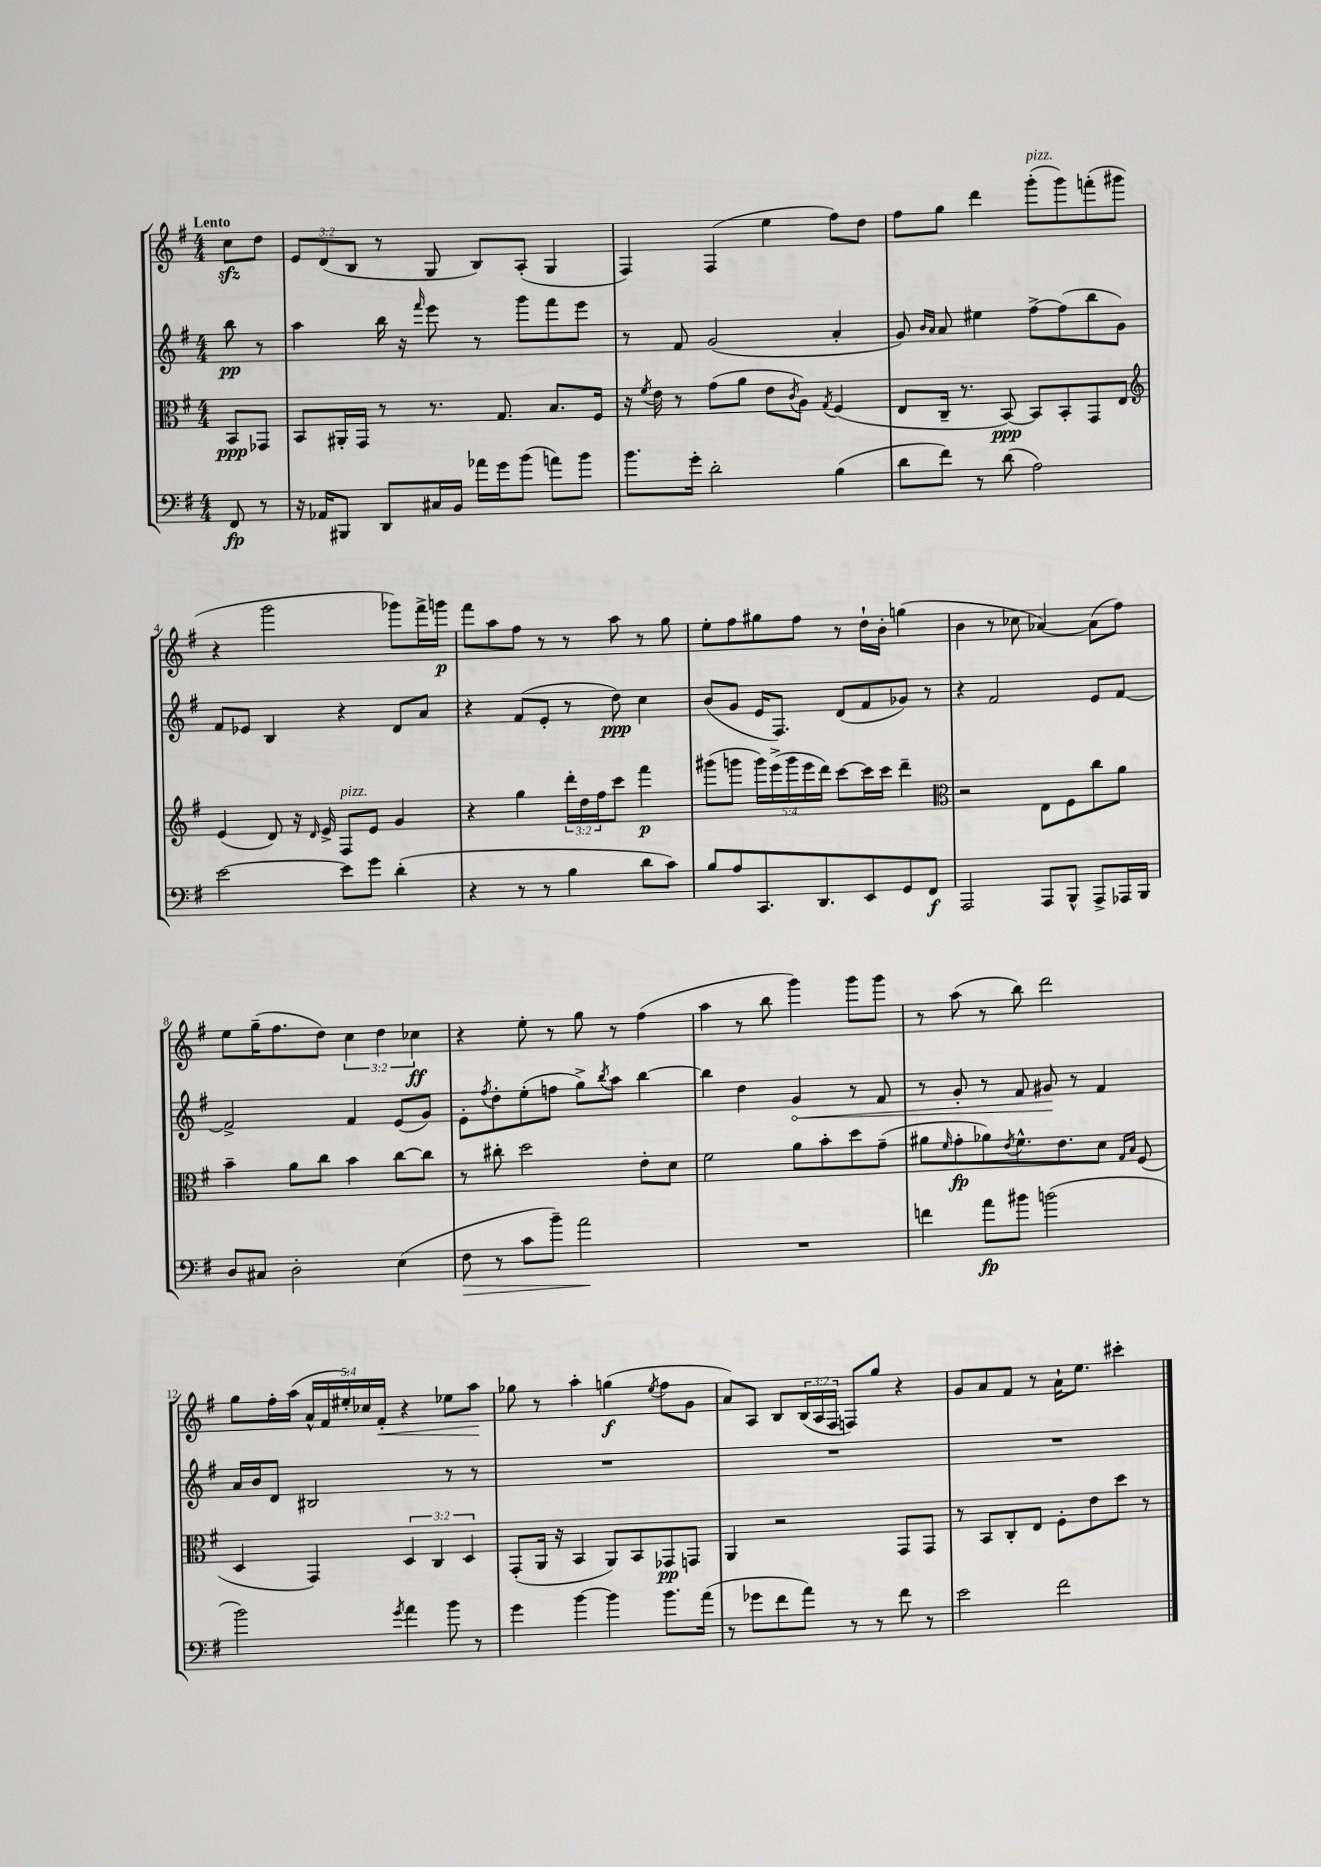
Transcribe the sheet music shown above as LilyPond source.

<<
\new StaffGroup <<
\new Staff = "s0" {
    \clef treble \key g \major \numericTimeSignature \time 4/4 \override Staff.TupletNumber.text = #tuplet-number::calc-fraction-text \partial 4 \tempo "Lento"
    c''8\sfz d''8 |
    \tuplet 3/2 { e'8 d'8( b8 } r8 g8 b8) a8-.( g4 |
    fis4) fis4( e''4 fis''8) d''8 |
    fis''8 g''8 d'''4 g'''8-.^\markup { \italic "pizz." }( g'''8) f'''8-.( gis'''8 |
    r4 g'''2 ges'''8) fis'''16-> g'''16\p |
    fis'''8 a''8 fis''8 r8 r8 a''8 r8 g''8 |
    e''8-. fis''8 gis''8 fis''8 r8 d''16-! b'16-. g''4( |
    b'4 r8 ces''8 aes'4~) aes'8( fis''8) |
    e''8 g''16--( fis''8. d''8) \tuplet 3/2 { c''4 d''4 ces''4\ff } |
    r4 e''8-. r8 g''8 r8 fis''4( |
    a''4 r8 b''8 g'''4) g'''8 g'''8 |
    r8 a''8( r8 b''8) d'''2 |
    g''8 fis''16-. a''16( \tuplet 5/4 { a'16-^ fis'16 eis''16-.) ces''16 fis'16-.\< } r4 ees''8 a''8\! |
    ges''8 r8 a''4-. g''4\f( \acciaccatura { e''8 } fis''8 g'8 |
    a'8) a8 b8 \tuplet 3/2 { b16( a16 fis16 } f8) g''8 r4 |
    g'8 a'8 fis'8 r8 a'16-! e''8. cis'''4-. \bar "|." |
}
\new Staff = "s1" {
    \clef treble \key g \major \numericTimeSignature \time 4/4 \partial 4
    b''8\pp r8 |
    a''4 b''16 r16 \grace { fis'''16 } e'''8 r8 g'''8 fis'''8 e'''8 |
    r8 fis'8 g'2( a'4-. |
    g'8) \grace { b'16 a'16 } a'8 eis''4 fis''8~-> fis''8( b''8 g'8) |
    fis'8 ees'8 b4 r4 d'8 a'8 |
    r4 fis'8( e'8-. r8 d''8\ppp) c''4 |
    b'8( g'8 e'16 fis8.) d'8( fis'8 ges'8) r8 |
    r4 fis'2 e'8 fis'8~ |
    fis'2-> fis'4 e'8( g'8) |
    e'8-. \acciaccatura { fis''8 } d''8-. e''8-.( f''8 g''8->) \acciaccatura { b''8 } a''8 b''4~ |
    b''4 d''4 \once \override Hairpin.circled-tip = ##t g'4\< r8 fis'8 |
    r8 g'8-. r8 fis'8 gis'8\! r8 fis'4 |
    a'16 b'16 d'8 bis2 r8 r8 |
    R1 |
    R1 |
    R1 \bar "|." |
}
\new Staff = "s2" {
    \clef alto \key g \major \numericTimeSignature \time 4/4 \override Staff.TupletNumber.text = #tuplet-number::calc-fraction-text \partial 4
    b,8\ppp ges,8 |
    b,8 ais,16-. g,16 r8 r8. g8. b8. fis16 |
    r16 \acciaccatura { fis'8 } e'16 r8 g'8( a'8 e'8 \acciaccatura { c'8 } a8) \acciaccatura { g8 } fis4( |
    e8 c16-- r8. b,8~\ppp) b,8 b,8-. g,8 e8 |
    \clef treble e'4( d'8) r16 \grace { d'16 } e'16-> fis8^\markup { \italic "pizz." } e'8 g'4 |
    r4 g''4 \tuplet 3/2 { d'''16-. d''16 fis''16 } c'''8 fis'''4\p |
    gis'''8( g'''8 \tuplet 5/4 { g'''16) e'''16->( g'''16 e'''16 d'''16) } c'''8~ c'''16 c'''16 d'''4-- |
    \clef alto r2 e8 fis8 c''8 a'8 |
    b'4-- a'8 c''8 b'4 c''8~ c''8 |
    r8 cis''8-. d''2 e'8-. d'8 |
    fis'2 a'8 b'8-. d''8 g'8--( |
    ais'8 \grace { fis'16 } g'8-.\fp aes'8) \acciaccatura { e'8 } fis'8.-^ e'8. d'8 \grace { g16 b16 } fis8( |
    d4 g,4) \tuplet 3/2 { d4 c4 d4 } |
    g,8-.( a,16 r16 b,4 a,8) b,8 ges,8\pp g,8 |
    a,4 r2 g,8 g,8 |
    r8 b,8 c8-. e8 fis8-. e'8 d''8 r8 \bar "|." |
}
\new Staff = "s3" {
    \clef bass \key g \major \numericTimeSignature \time 4/4 \partial 4
    fis,8\fp r8 |
    r16 aes,16 bis,,8 d,8 cis16 b,16 aes'16 g'16 b'8( a'8) b'8 |
    b'8. g'16-. d'2-. b4( |
    d'8 fis'8) r8 d'8( a2) |
    e'2~ e'8 g'8 d'4-.( |
    r4 r8 r8 b4 d'8 c'8) |
    b8 a8 c,8. d,8. e,8 g,8 fis,8\f |
    a,,2 a,,8 b,,8-^ a,,8-> aes,,16 b,,16 |
    d8 cis8 d2-. e4( |
    fis8\> r8 c'8 b'8--) a'2\! |
    R1 |
    f'4 a'8\fp bis'8 b'2( |
    b'2) \acciaccatura { g'8 } a'4 b'8 r8 |
    g'4 b'4~ b'4 b'8. a'16( |
    r8 ges'8 fis'8 a'8) r8 r8 fis'8 r8 |
    e'2 fis'2 \bar "|." |
}
>>
>>
